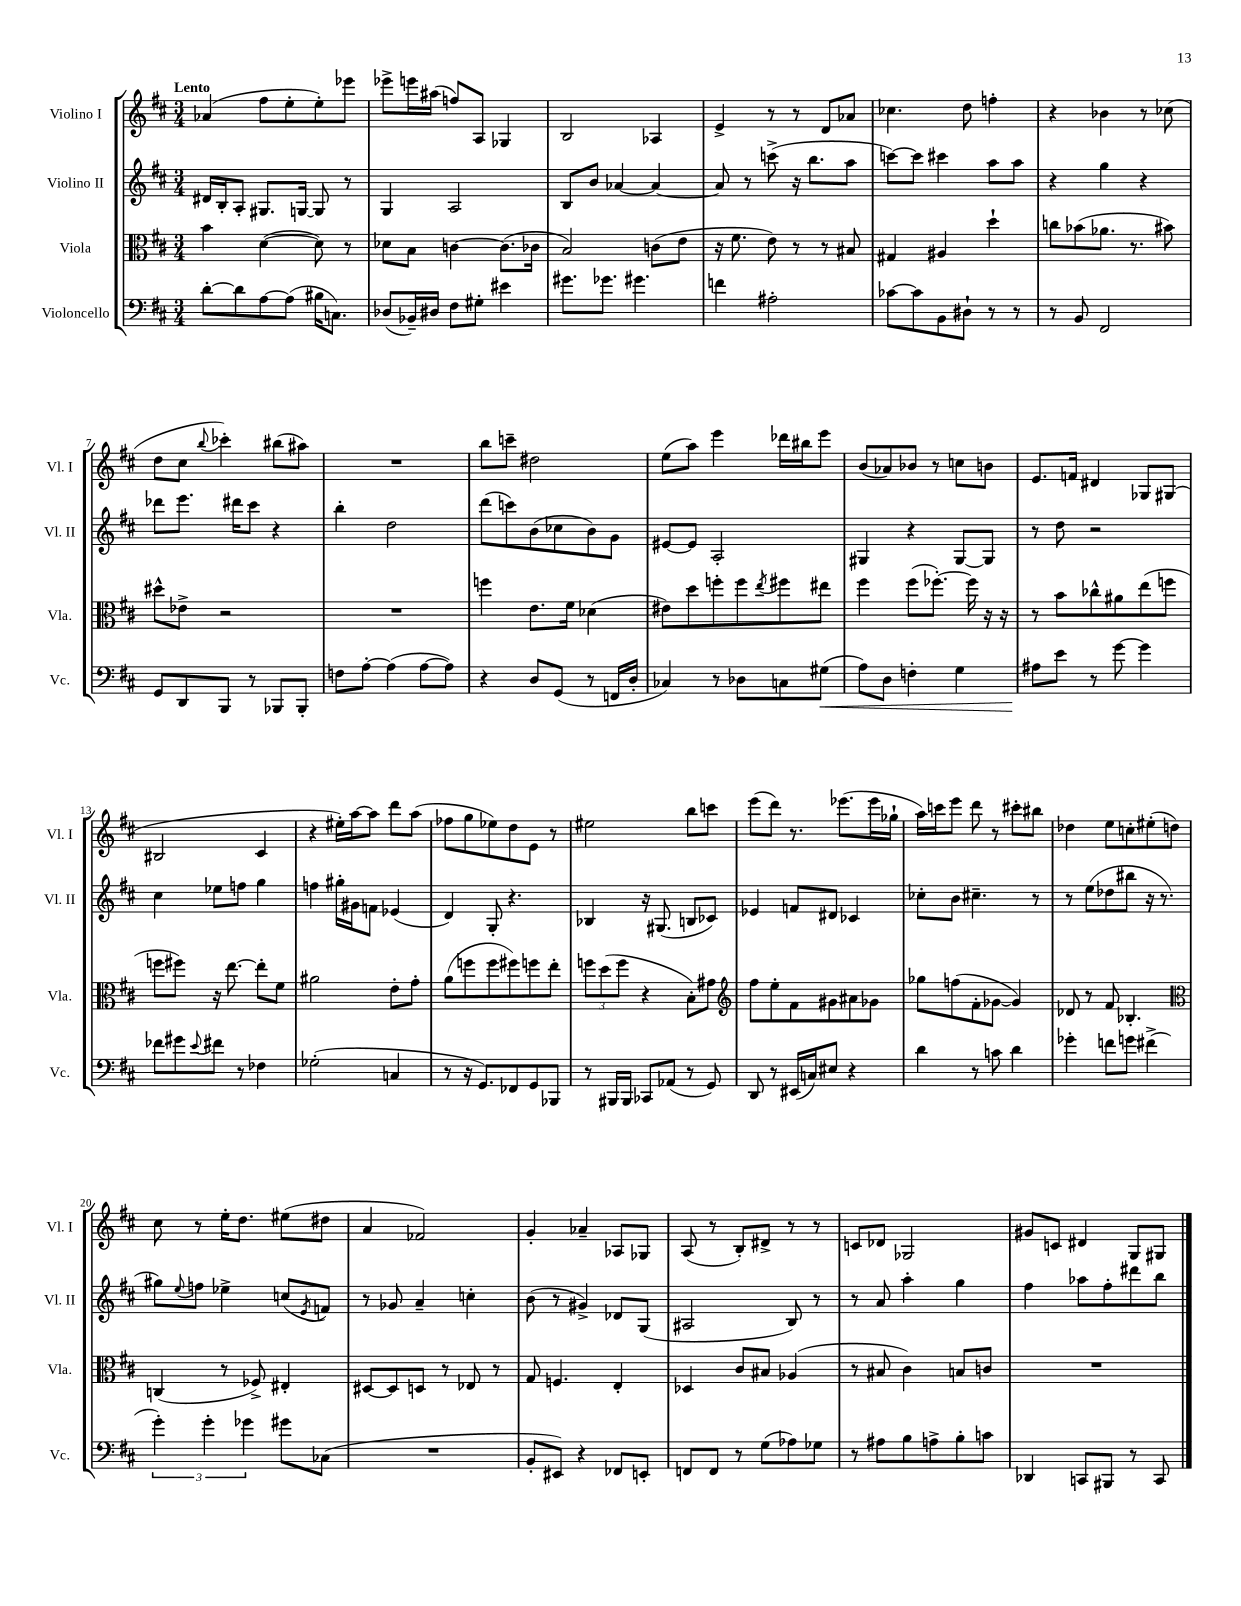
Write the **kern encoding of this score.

**kern	**dynam	**kern	**kern	**kern
*part4	*part4	*part3	*part2	*part1
*staff4	*staff4	*staff3	*staff2	*staff1
*I"Violoncello	*	*I"Viola	*I"Violino II	*I"Violino I
*I'Vc.	*	*I'Vla.	*I'Vl. II	*I'Vl. I
*clefF4	*	*clefC3	*clefG2	*clefG2
*k[f#c#]	*	*k[f#c#]	*k[f#c#]	*k[f#c#]
*M3/4	*	*M3/4	*M3/4	*M3/4
=1	=1	=1	=1	=1
!	!	!	!	!LO:TX:a:B:t=Lento
[8d'\L	.	4b\	16d#X/LL	(4a-X/
.	.	.	16B'/J	.
8d\]	.	.	8A'/J	.
[8A\	.	([4d\	8.G#X/L	8ff#\L
(8A\J]	.	.	.	8ee'\
.	.	.	[16Gn/Jk	.
16B#X\KL	.	8d\])	8G/]	8ee'\)
8.Cn\J)	.	.	.	.
.	.	8r	8r	8eee-X\J
=2	=2	=2	=2	=2
(8D-X/L	.	8d-X\L	4G/	8eee-X^\L
16BB-X~/L)	.	8B\J	.	16eeen\L
16D#X/JJ	.	.	.	(16aa#X\JJ
8F#\L	.	[4cn\	2A/	8ffn/L)
8G#X'\J	.	.	.	8A/J
4e#X\	.	(8.c\L]	.	4G-X/
.	.	16c-X\Jk	.	.
=3	=3	=3	=3	=3
8.g#X\L	.	2B/)	8B/L	2B/
.	.	.	8b/J	.
8.g-X\J	.	.	.	.
.	.	.	[4a-X/	.
4.g#X\	.	.	.	.
.	.	(8cn\L	4a-/_	4A-X/
.	.	8e\J	.	.
=4	=4	=4	=4	=4
4fn\	.	16r	8a-/]	4e^/
.	.	8.f#\	.	.
.	.	.	8r	.
2A#X'\	.	8e\)	(8cccn^\	8r
.	.	8r	16r	8r
.	.	.	8.bb\L	.
.	.	8r	.	8d/L
.	.	8B#X/	8aa\J	8a-X/J
=5	=5	=5	=5	=5
[8c-X\L	.	4G#X/	[8cccn\L)	4.cc-X\
8c-\]	.	.	8ccc\J]	.
8BB\	.	4A#X/	4ccc#X\	.
8D#X`\J	.	.	.	8dd\
8r	.	4dd`\	8aa\L	4ffn'\
8r	.	.	8aa\J	.
=6	=6	=6	=6	=6
8r	.	8ccn\L	4r	4r
8BB/	.	(8b-X\	.	.
2FF#/	.	8.a-X\J	4gg\	4b-X\
.	.	8.r	.	.
.	.	.	4r	8r
.	.	8b#X\)	.	(8cc-X\
!!LO:LB:g=z
=7	=7	=7	=7	=7
8GG/L	.	8dd#X^^\L	8ddd-X\L	8dd\L
8DD/	.	8e-X^\J	8.eee\J	8cc#\J
.	.	.	.	8qqbb/
8BBB/J	.	2r	.	4ccc-X'\)
.	.	.	16ddd#X\KL	.
8r	.	.	8ccc#\J	.
8BBB-X/L	.	.	4r	(8bb#X\L
8BBB-'/J	.	.	.	8aa#X\J)
=8	=8	=8	=8	=8
8Fn\L	.	2.r	4bb'\	2.r
[8A'\J	.	.	.	.
(4A\]	.	.	2dd\	.
[8A\L	.	.	.	.
8A\J])	.	.	.	.
=9	=9	=9	=9	=9
4r	.	4ffn\	(8ddd\L	8bb\L
.	.	.	8cccn\)	8cccn~\J
8D/L	.	8.e\L	(8b\	2dd#X\
(8GG/J	.	.	8cc-X\	.
.	.	16f#\Jk	.	.
8r	.	(4d-X\	8b\)	.
16FFn/LL	.	.	8g\J	.
16D'/JJ	.	.	.	.
=10	=10	=10	=10	=10
4C-X/)	.	8e#X\L)	[8e#X/L	(8ee\L
.	.	8dd\	8e#/J]	8aa\J)
8r	.	8ffn'\	2A'/	4eee\
8D-X\L	.	8ff\	.	.
.	.	8qee/	.	.
8Cn\	.	8ff#X\	.	16ddd-X\LL
.	.	.	.	16bb#X\J
!	!LO:HP:b	!	!	!
(8G#X\J	<	8ee#X\J	.	8eee\J
=11	=11	=11	=11	=11
8A\L)	.	4ff#\	4G#X/	(8b/L
8D\J	.	.	.	8a-X/)
4Fn'\	.	(8ff#\L	4r	8b-X/J
.	.	[8.ff-X'\J)	.	8r
4G\	.	.	[8G#/L	8ccn\L
.	.	16ff-\]	.	.
.	.	16r	8G#/J]	8bn\J
.	.	16r	.	.
=12	=12	=12	=12	=12
8A#X\L	.	8r	8r	8.e/L
8e\J	[	8b\L	8dd\	.
.	.	.	.	16fn/Jk
8r	.	8cc-X^^\	2r	4d#X/
[8g\	.	8a#X\	.	.
4g\]	.	(8ee\	.	8G-X/L
.	.	8ffn\J	.	(8G#X/J
!!LO:LB:g=z
=13	=13	=13	=13	=13
8f-X\L	.	8ffn\L	4cc#\	2B#X/
8g#X\	.	8ff#X\J)	.	.
8qqe/	.	.	.	.
8f#X\J	.	16r	8ee-X\L	.
.	.	[8.ee\	.	.
8r	.	.	8ffn\J	.
4F-X\	.	8ee'\L]	4gg\	4c#/
.	.	8f#\J	.	.
=14	=14	=14	=14	=14
(2G-X'\	.	2a#X\	4ffn\	4r
.	.	.	16gg#X'\LL	16ee#X'\LL)
.	.	.	16g#X\J	[16aa\J
.	.	.	8fn\J	8aa\J]
4Cn/	.	8e'\L	(4e-X/	8ddd\L
.	.	8g'\J	.	(8aa\J
=15	=15	=15	=15	=15
8r	.	(8a\L	4d/)	8ff-X\L
16r	.	8ffn\	.	8gg\
8.GG/L)	.	.	.	.
.	.	8ff\	8G'/	8ee-X\)
8FF-X/	.	8ff#X\)	4.r	8dd\
8GG/	.	8ffn\	.	8e\J
8BBB-X/J	.	8ee'\J	.	8r
=16	=16	=16	=16	=16
8r	.	12ffn\L	4B-X/	2ee#X\
.	.	(12dd\	.	.
16BBB#X/LL	.	.	.	.
.	.	12ff\J	.	.
16BBB#/JJ	.	.	.	.
8CC-X/L	.	4r	16r	.
.	.	.	(8.G#X/	.
(8AA-X/J	.	.	.	.
8r	.	8B'\L)	8Bn/L	8bb\L
8GG/)	.	8g#X\J	8c-X/J)	8cccn\J
=17	=17	=17	=17	=17
*	*	*clefG2	*	*
8DD/	.	8ff#\L	4e-X/	(8eee\L
8r	.	8ee'\	.	8ddd\J)
(16EE#X/LL	.	8f#\	8fn/L	8.r
16Cn/J)	.	.	.	.
8E#X/J	.	8g#X\	8d#X/J	.
.	.	.	.	(8.eee-X\L
4r	.	8a#X\	4c-X/	.
.	.	8g-X\J	.	16eee-\L
.	.	.	.	16gg-X`\JJ
=18	=18	=18	=18	=18
4d\	.	8gg-X\L	8cc-X'\L	16aa\LL)
.	.	.	.	16cccn\J
.	.	(8ffn\	8b\J	8eee\J
8r	.	8f#'\	4.cc#X~\	8ddd\
8cn\	.	[8g-X\J	.	8r
4d\	.	4g-/])	.	8ccc#X'\L
.	.	.	8r	8bb#X\J
=19	=19	=19	=19	=19
4g-X'\	.	8d-X/	8r	4dd-X\
.	.	8r	(8ee\L	.
8fn\L	.	8f#/	8dd-X\	8ee\L
8gn\J	.	4.B-X'/	8bb#X\J	8ccn'\
(4f#X^\	.	.	16r	(8ee#X'\
.	.	.	8.r	.
.	.	.	.	8ddn\J)
!!LO:LB:g=z
=20	=20	=20	=20	=20
*	*	*clefC3	*	*
6g'\)	.	(4Cn/	8gg#X\L)	8cc#\
.	.	.	8qqee/	.
.	.	.	8ffn\J	8r
6g'\	.	.	.	.
.	.	8r	4ee-X^\	16ee'\KL
.	.	.	.	8.dd\J
6g-X\	.	.	.	.
.	.	8F-X^/)	.	.
8g#X\L	.	4E#X'/	(8ccn/L	(8ee#X\L
.	.	.	8qe/	.
(8C-X\J	.	.	8fn/J)	8dd#X\J
=21	=21	=21	=21	=21
2.r	.	[8D#X/L	8r	4a/
.	.	8D#/]	8g-X/	.
.	.	8Dn/J	4a~/	2f-X/)
.	.	8r	.	.
.	.	8E-X/	4ccn'\	.
.	.	8r	.	.
=22	=22	=22	=22	=22
8BB'/L	.	8G/	(8b\	4g'/
8EE#X/J)	.	4.Fn/	8r	.
4r	.	.	4g#X^/)	4a-X~/
8FF-X/L	.	4E'/	8d-X/L	8A-X/L
8EEn'/J	.	.	(8G/J	8G-X/J
=23	=23	=23	=23	=23
8FFn/L	.	4D-X/	2A#X/	(8A/
8FF/J	.	.	.	8r
8r	.	8c#/L	.	8B'/L)
(8G\L	.	8B#X/J	.	8d#X^/J
8A-X\)	.	(4A-X/	8B/)	8r
8G-X\J	.	.	8r	8r
=24	=24	=24	=24	=24
8r	.	8r	8r	8cn/L
8A#X\L	.	8B#X/	8a/	8d-X/J
8B\	.	4c#\)	4aa'\	2G-X/
8An^\	.	.	.	.
8B'\	.	8Bn/L	4gg\	.
8cn\J	.	8cn/J	.	.
=25	=25	=25	=25	=25
4DD-X/	.	2.r	4ff#\	8g#X/L
.	.	.	.	8cn/J
8CCn/L	.	.	8aa-X\L	4d#X/
8BBB#X/J	.	.	8ff#'\	.
8r	.	.	8ddd#X\	8G/L
8CC/	.	.	8bb\J	8G#X/J
==	==	==	==	==
*-	*-	*-	*-	*-
